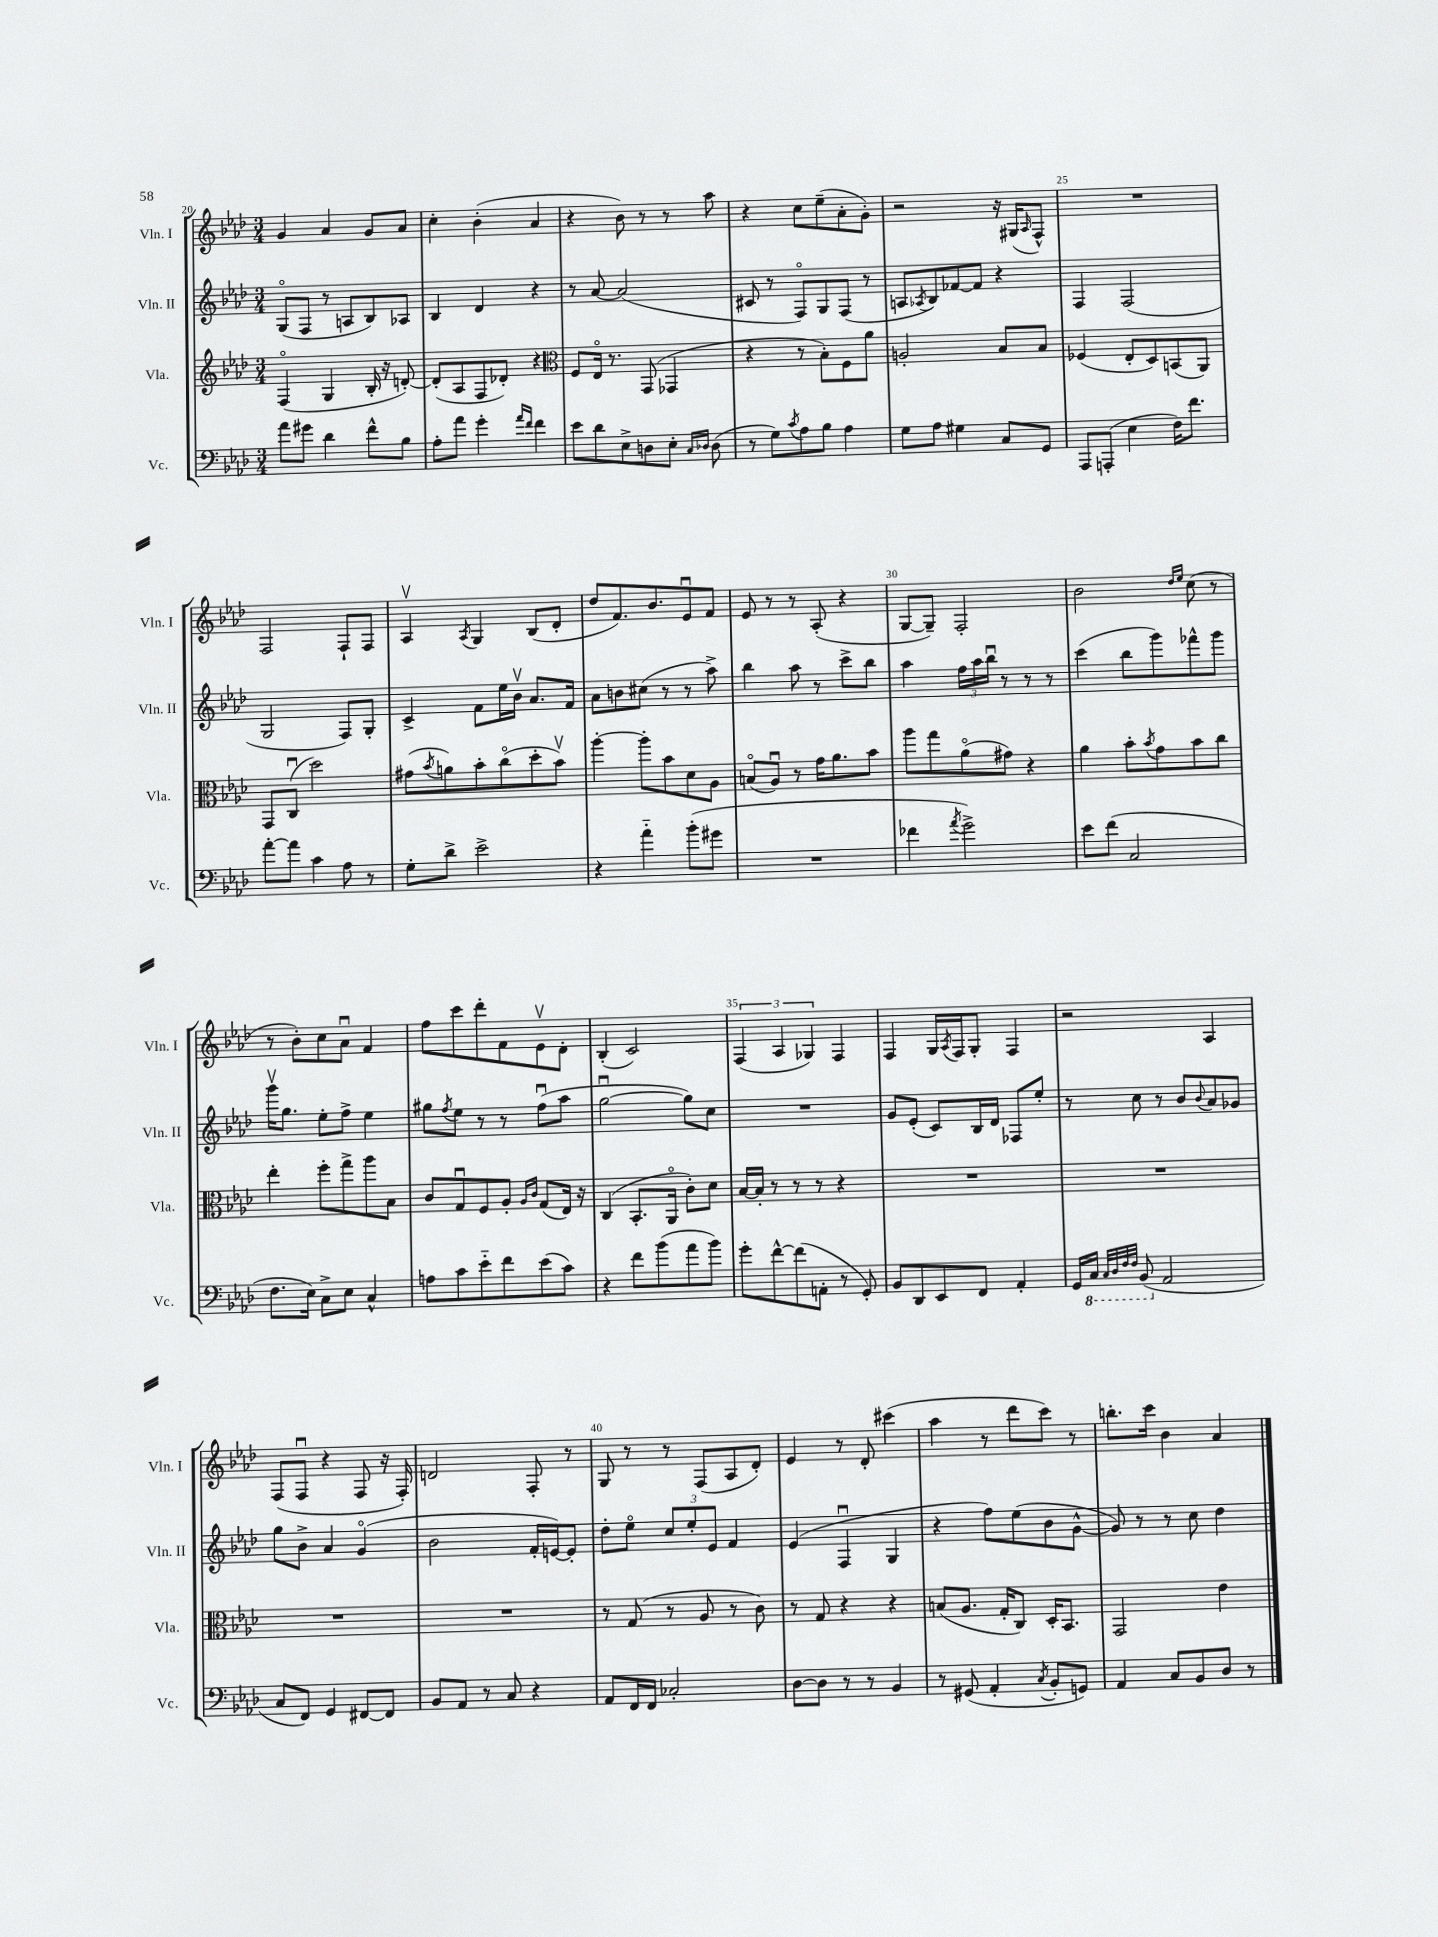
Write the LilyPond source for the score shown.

<<
\new StaffGroup <<
\new Staff = "s0" \with { instrumentName = "Vln. I" shortInstrumentName = "Vln. I" } {
    \clef treble \key aes \major \numericTimeSignature \time 3/4
    g'4 aes'4 g'8 aes'8 |
    c''4-. bes'4-.( aes'4 |
    r4 bes'8) r8 r8 aes''8 |
    r4 c''8 ees''8--( aes'8-. g'8-.) |
    r2 r16 gis16( \grace { aes16 } f8-^) |
    R2. |
    f2 f8-! f8 |
    aes4\upbow \acciaccatura { aes8 } g4 bes8( des'8-. |
    des''8 f'8.) bes'8. ees'8\downbow f'8 |
    ees'8 r8 r8 aes8-.( r4 |
    g8~ g8--) f2-. |
    bes'2 \grace { des''16 ees''16 } c''8( r8 |
    r8 bes'8-.) c''8 aes'8\downbow f'4 |
    f''8 c'''8 des'''8-. f'8 ees'8\upbow des'8-. |
    bes4-.( c'2) |
    \tuplet 3/2 { f4( aes4 ges4) } f4 |
    f4 g16 \acciaccatura { aes8 } f16 g8-. f4 |
    r2 aes4 |
    f8( f8\downbow r4 f8 r16 f16-.) |
    d'2 f8-. r8 |
    g8 r8 r8 f8( aes8 des'8-.) |
    ees'4 r8 des'8-. cis'''4( |
    aes''4 r8 des'''8 c'''8) r8 |
    b''8.-. c'''16 bes'4 aes'4 \bar "|." |
}
\new Staff = "s1" \with { instrumentName = "Vln. II" shortInstrumentName = "Vln. II" } {
    \clef treble \key aes \major \numericTimeSignature \time 3/4
    g8\flageolet( f8 r8 a8 bes8) aes8 |
    bes4 des'4 r4 |
    r8 aes'8~ aes'2( |
    cis'8 r8 f8\flageolet) g8 f8( r8 |
    a8 \acciaccatura { aes8 } bes8) fes'8~ fes'8 r4 |
    f4 f2( |
    g2 f8) g8-. |
    c'4-> f'8 ees''16 bes'16\upbow aes'8. f'16 |
    aes'8 b'8 cis''8( r8 r8 aes''8->) |
    bes''4 aes''8 r8 c'''8-> bes''8 |
    aes''4 \tuplet 3/2 { f''16 aes''16 bes''16\downbow } r8 r8 r8 |
    c'''4( bes''8 g'''8) fes'''8-^ g'''8 |
    g'''16\upbow g''8. ees''8-. f''8-> ees''4 |
    gis''8 \acciaccatura { f''8 } ees''8 r8 r8 f''8\downbow( aes''8 |
    g''2~\downbow g''8) c''8 |
    R2. |
    g'8 ees'8-.( c'8) bes16 des'16 fes8 ees''8-. |
    r8 c''8 r8 bes'8 \appoggiatura { bes'8 } aes'8 ges'8 |
    g''8 bes'8-> aes'4 g'4\flageolet( |
    bes'2 f'16-. e'16~) e'8-. |
    des''8-. ees''8\flageolet \tuplet 3/2 { c''8 ees''8-. ees'8 } f'4 |
    ees'4( f4\downbow g4 |
    r4 f''8) ees''8( bes'8 g'8~-^ |
    g'8) r8 r8 c''8 des''4 \bar "|." |
}
\new Staff = "s2" \with { instrumentName = "Vla." shortInstrumentName = "Vla." } {
    \clef treble \key aes \major \numericTimeSignature \time 3/4
    f4\flageolet( g4 bes16-. r16 d'8~-.) |
    d'8-.( aes8 f8 des'8-.) r4 |
    \clef alto f8 ees16\flageolet r8. g,8( ges,4 |
    r4 r8 bes8-.) f8 aes'8 |
    a2-. bes8 bes8 |
    fes4( ees8-. des8) b,8( aes,8) |
    g,8 c8\downbow( des''2) |
    gis'8( \acciaccatura { bes'8 } a'8) bes'8-. c''8\flageolet( des''8-. bes'8\upbow) |
    aes''4~-. aes''8-. bes'8 des'8 aes8 |
    b8\flageolet( aes8\downbow) r8 g'16 aes'8. bes'8 |
    aes''8 g''8 aes'8\flageolet( gis'8) r4 |
    aes'4 bes'8-. \acciaccatura { bes'8 } g'8 bes'8 c''8 |
    ees''4-. f''8-. g''8-> aes''8 bes8 |
    c'8 g8\downbow f8 aes8-. \grace { aes16 c'16 } g8( ees16) r16 |
    c4( bes,8.-. aes,16\flageolet c'8-.) des'8 |
    bes16~ bes16-. r8 r8 r8 r4 |
    R2. |
    R2. |
    R2. |
    R2. |
    r8 g8( r8 aes8 r8 c'8) |
    r8 g8 r4 r4 |
    b8( aes8. g16-. c8) des16-. bes,8. |
    g,2 ees'4 \bar "|." |
}
\new Staff = "s3" \with { instrumentName = "Vc." shortInstrumentName = "Vc." } {
    \clef bass \key aes \major \numericTimeSignature \time 3/4
    aes'8 gis'8 des'4 f'8-^ bes8 |
    aes8-. aes'8 g'4-. \grace { aes'16 f'16 } f'4 |
    ees'8 des'8 ees8-> d8 ees8-. \grace { c16 des16 } des8( |
    r8 g8) \acciaccatura { c'8 } aes8 bes8 aes4 |
    g8 aes8 gis4 c8 g,8 |
    aes,,8 a,,8-.( ees4 f16) f'8. |
    aes'8~-. aes'8 c'4 aes8 r8 |
    g8-. des'8-> ees'2-> |
    r4 aes'4-_ bes'8-.( gis'8 |
    R2. |
    fes'4 \acciaccatura { aes'8 } g'2->) |
    ees'8 f'8( c2 |
    f8. ees16) c8-> ees8 c4-^ |
    a8 c'8 ees'8-_ f'8 ees'8( c'8) |
    r4 f'8 bes'8( aes'8 bes'8) |
    g'8-. f'8~-^ f'8( a,8-. r8 g,8-.) |
    bes,8 des,8 ees,8 f,8 aes,4-. |
    g,16 \ottava #-1 c,16 \grace { c,32 des,32 f,32 f,32 } bes,,8( \ottava #0 aes,2 |
    c8 f,8) g,4 fis,8~ fis,8 |
    bes,8 aes,8 r8 c8 r4 |
    aes,8 f,16 f,16 ces2-. |
    des8~ des8 r8 r8 bes,4 |
    r8 gis,8( aes,4-. \acciaccatura { c8 } bes,8-. g,8) |
    aes,4 c8 bes,8 des8 r8 \bar "|." |
}
>>
>>
\layout { \context { \Score currentBarNumber = #20 \override BarNumber.break-visibility = ##(#f #t #t) barNumberVisibility = #(every-nth-bar-number-visible 5) } }
